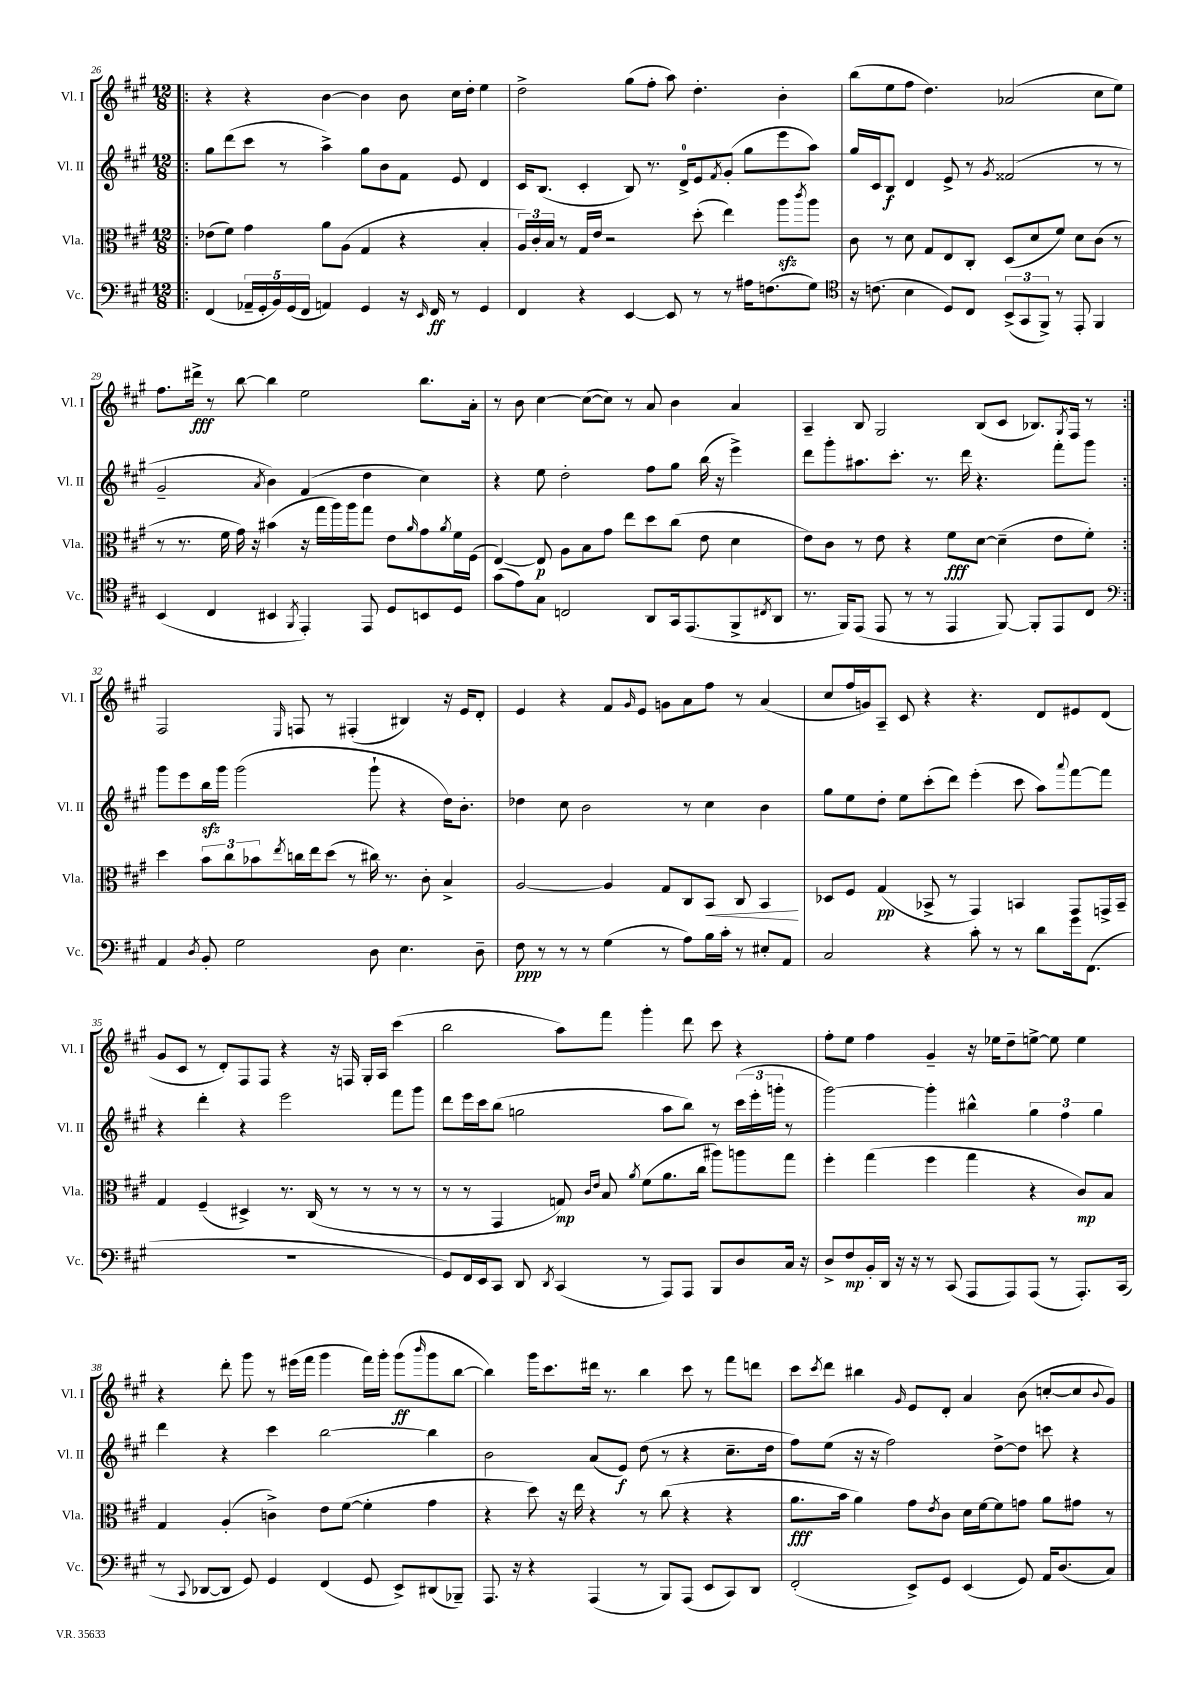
<<
\new StaffGroup <<
\new Staff = "s0" \with { instrumentName = "Vl. I" shortInstrumentName = "Vl. I" } {
    \clef treble \key a \major \numericTimeSignature \time 12/8
    \repeat volta 2 { \bar ".|:" r4 r4 b'4~ b'4 b'8 cis''16 d''16-. e''4 |
    d''2-> gis''8( fis''8-. a''8) d''4.-. b'4-. |
    b''8( e''8 fis''8 d''4.) aes'2( cis''8 e''8) |
    fis''8. dis'''16->\fff r8 b''8~ b''4 e''2 b''8. a'16-. |
    r8 b'8 cis''4~ cis''8~( cis''8) r8 a'8 b'4 a'4 |
    a4-- b8 gis2 b8( cis'8 bes8.) \acciaccatura { gis8 } fis16 r8 | }
    fis2 \grace { e16 } f8 r8 fis4-.( bis4) r16 e'16 d'8-. |
    e'4 r4 fis'8 \grace { gis'16 } e'8 g'8 a'8 fis''8 r8 a'4( |
    cis''8 fis''16 g'16) a8-- cis'8 r4 r4. d'8 eis'8 d'8( |
    gis'8 cis'8 r8 d'8-.) fis8 fis8 r4 r16 f16 gis16-. a16 cis'''4( |
    b''2 a''8) fis'''8 gis'''4-. d'''8 cis'''8 r4 |
    fis''8-. e''8 fis''4 gis'4-- r16 ees''16 d''8-- e''8~-> e''8 e''4 |
    r4 d'''8-. gis'''8 r8 eis'''16( fis'''16 gis'''4 fis'''16) gis'''16-. gis'''8\ff( \grace { b'''16 } gis'''8 b''8~ |
    b''4) gis'''16 cis'''8. dis'''16 r8. b''4 cis'''8 r8 fis'''8 d'''8 |
    cis'''8 \acciaccatura { cis'''8 } d'''8 bis''4 \grace { gis'16 } e'8 d'8-. a'4 b'8( c''8~-. c''8 \appoggiatura { b'8 } gis'8) \bar "|." |
}
\new Staff = "s1" \with { instrumentName = "Vl. II" shortInstrumentName = "Vl. II" } {
    \clef treble \key a \major \numericTimeSignature \time 12/8
    \repeat volta 2 { \bar ".|:" gis''8 d'''8( cis'''8 r8 a''4->) gis''8 b'8 fis'8 e'8 d'4 |
    cis'16 b8.( cis'4-. b8) r8. d'16-0-> e'8 \acciaccatura { fis'8 } gis'8-.( gis''8 e'''8 a''8) |
    gis''16 cis'16 b8\f d'4 e'8-> r8 \acciaccatura { gis'8 } fisis'2( r8 r8 |
    gis'2-- \acciaccatura { a'8 } b'4) fis'4( d''4 cis''4) |
    r4 e''8 d''2-. fis''8 gis''8 b''16( r16 e'''4->) |
    d'''8 gis'''8-. ais''8. cis'''8.-. r8. d'''16 r4. fis'''8-. gis'''8 | }
    gis'''8 e'''8 b''16\sfz gis'''16 gis'''2( gis'''8-! r4 d''16) b'8.-. |
    des''4 cis''8 b'2 r8 cis''4 b'4 |
    gis''8 e''8 d''8-. e''8 cis'''8-.( d'''8) e'''4-.( cis'''8 a''8) \appoggiatura { a'''8 } fis'''8~ fis'''8 |
    r4 d'''4-. r4 e'''2 fis'''8 gis'''8 |
    d'''8 e'''16 cis'''16 b''8( g''2 a''8 b''8) r8 \tuplet 3/2 { cis'''16( e'''16-. g'''16-. } r8 |
    gis'''2~) gis'''4-. bis''4-^ \tuplet 3/2 { gis''4 fis''4 gis''4 } |
    d'''4 r4 cis'''4 b''2~ b''4 |
    b'2 a'8( e'8\f) d''8( r8 r4 cis''8.-- d''16 |
    fis''8) e''8( r16 r16 fis''2) d''8~-> d''8 c'''8 r4 \bar "|." |
}
\new Staff = "s2" \with { instrumentName = "Vla." shortInstrumentName = "Vla." } {
    \clef alto \key a \major \numericTimeSignature \time 12/8
    \repeat volta 2 { \bar ".|:" ees'8( fis'8) gis'4 a'8 a8( gis4 r4 b4-. |
    \tuplet 3/2 { a16) cis'16-. b16 } r8 gis16 e'16 r2 d''8-.( e''4) a''8\sfz \acciaccatura { cis'''8 } a''8 |
    cis'8 r8 d'8 gis8 e8 cis8-. d8( d'8 fis'8) d'8 cis'8( r8 |
    r8 r8. fis'16 gis'16) r16 bis'4( r16 gis''16 a''16) a''16 gis''8 e'8 \grace { a'16 } gis'8 \acciaccatura { a'8 } fis'16 fis16( |
    e4~) e8\p a8 b8 gis'8 e''8 d''8 cis''8( e'8 d'4 |
    e'8) cis'8 r8 e'8 r4 fis'8\fff d'8~ d'4--( e'8 fis'8-.) | }
    d''4 \tuplet 3/2 { b'8 cis''8 bes'8 } \acciaccatura { e''8 } c''16 e''16 d''8( r8 cis''16) r8. cis'8-. b4-> |
    a2~ a4 gis8 cis8 b,8\< cis8 b,4\! |
    des8 fis8 gis4\pp( bes,8-> r8 gis,4) b,4 gis,8 g,16-> b,16-- |
    gis4 fis4--( dis4->) r8. cis16( r8 r8 r8 r8 |
    r8 r8 gis,4 g8\mp) \grace { cis'16 e'16 } b8 \acciaccatura { a'8 } fis'8( a'8. cis''16 ais''8) a''8 gis''8 |
    fis''4-. gis''4( fis''4 gis''4 r4 cis'8\mp) b8 |
    gis4 a4-.( c'4->) e'8 fis'8~( fis'4-. gis'4 |
    r4 d''8) r16 e''16 r4 r8 cis''8( r4 r4 |
    a'8.\fff b'16 a'4) gis'8 \acciaccatura { e'8 } cis'8 d'16 fis'16~ fis'8 g'8 a'8 gis'8 r8 \bar "|." |
}
\new Staff = "s3" \with { instrumentName = "Vc." shortInstrumentName = "Vc." } {
    \clef bass \key a \major \numericTimeSignature \time 12/8
    \repeat volta 2 { \bar ".|:" fis,4( \tuplet 5/4 { aes,16-- gis,16-. b,16) gis,16( fis,16 } a,4) gis,4 r16 \grace { e,16 } fis,16\ff r8 gis,4 |
    fis,4 r4 e,4~ e,8 r8 r8 ais16 f8.( gis8) |
    \clef tenor r16 c'8.( b4 d8) cis8 \tuplet 3/2 { b,8->( gis,8 fis,8->) } r8 e,8-. fis,4 |
    b,4( cis4 bis,4 \acciaccatura { fis,8 } e,4-.) e,8 d8 b,8 d8 |
    gis'8( e'8) gis8 c2 a,8 gis,16 e,8.( fis,8-> \acciaccatura { cis8 } a,8 |
    r8. fis,16) e,8( e,8 r8 r8 e,4 fis,8~) fis,8-. e,8 cis8 | }
    \clef bass a,4 \acciaccatura { d8 } b,8-. gis2 d8 e4. d8-- |
    fis8\ppp r8 r8 r8 gis4( r8 a8) b16 cis'16-. r8 eis8-. a,8 |
    cis2 r4 cis'8-. r8 r8 d'8 gis'16 fis,8.( |
    R1. |
    gis,8) fis,16 e,16 cis,8 d,8 \acciaccatura { d,8 } cis,4( r8 a,,8) a,,8 b,,8 d8 cis16 r16 |
    d8-> fis8\mp b,16-. d,16 r16 r16 r8 cis,8( a,,8 a,,8) a,,8( r8 a,,8.-.) cis,16( |
    r8 \appoggiatura { cis,8 } des,8~ des,8 gis,8) gis,4 fis,4( gis,8 e,8->) dis,8( bes,,8--) |
    a,,8. r16 r4 a,,4( r8 b,,8) a,,8( e,8 cis,8) d,8 |
    fis,2-.( e,8->) gis,8 e,4( gis,8) a,16 d8.( cis8) \bar "|." |
}
>>
>>
\layout { \context { \Score currentBarNumber = #26 } }
